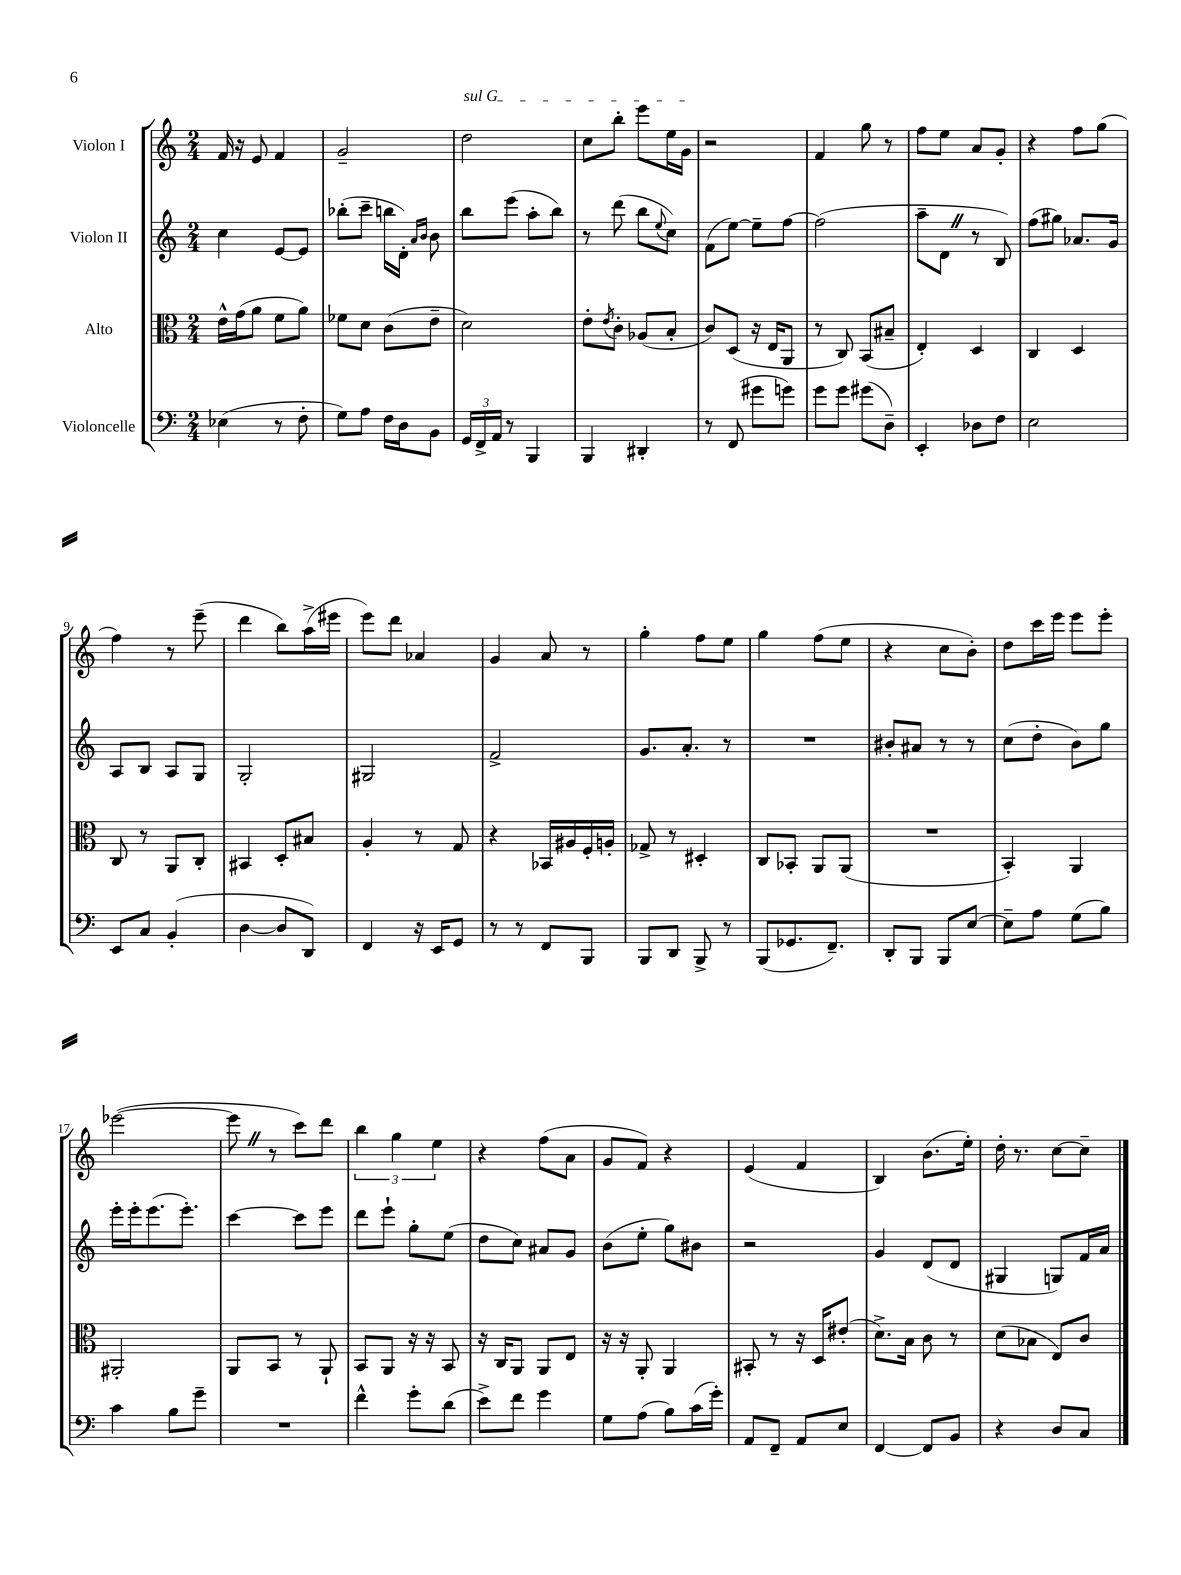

**kern	**kern	**kern	**kern
*staff4	*staff3	*staff2	*staff1
*clefF4	*clefC3	*clefG2	*clefG2
*k[]	*k[]	*k[]	*k[]
*M2/4	*M2/4	*M2/4	*M2/4
(4E-	16e^^	4cc	16f
.	(16g	.	16r
.	8a	.	8e
8r	8f	[8e	4f
8F'	8a)	8e]	.
=	=	=	=
8G)	8f-	(8bb-'	2g~
8A	8d	8ccc~	.
16F	(8c	16bb	.
16D	.	16d')	.
.	.	16qqa	.
.	.	16qqb	.
8BB	8e~	8b	.
=	=	=	=
24GG	2d)	8bb	2dd
24FF^	.	.	.
24AA	.	.	.
8r	.	(8eee	.
4BBB	.	8aa'	.
.	.	8bb)	.
=	=	=	=
4BBB	8e'	8r	8cc
.	8qe	.	.
.	8c'	(8ddd	8bb'
4DD#'	(8A-	8bb	8eee
.	.	8qqee	.
.	8B'	8cc)	16ee
.	.	.	16g
=	=	=	=
8r	8c)	(8f	2r
(8FF	(8D	[8ee)	.
8g#	16r	8ee~]	.
.	16E	.	.
8g)	8AA	[8ff	.
=	=	=	=
8g	8r	(2ff]	4f
8g	8C)	.	.
(8g#	(8BB	.	8gg
8D~)	8B#~	.	8r
=	=	=	=
4EE'	4E')	8aa~	8ff
.	.	8d	8ee
8D-	4D	8r	8a
8F	.	8B)	8g'
=	=	=	=
2E	4C	(8ff	4r
.	.	8gg#)	.
.	4D	8.a-	8ff
.	.	.	(8gg
.	.	16g	.
=	=	=	=
8EE	8C	8A	4ff)
8C	8r	8B	.
(4BB'	8AA	8A	8r
.	8C'	8G	(8eee~
=	=	=	=
[4D	4BB#	2G'	4ddd
8D]	8D'	.	8bb)
8DD)	8B#	.	(16aa^
.	.	.	16eee#
=	=	=	=
4FF	4A'	2G#	8eee)
.	.	.	8ddd
16r	8r	.	4a-
16EE	.	.	.
8GG	8G	.	.
=	=	=	=
8r	4r	2f^	4g
8r	.	.	.
8FF	16BB-	.	8a
.	16A#	.	.
8BBB	16F'	.	8r
.	16A'	.	.
=	=	=	=
8BBB	8G-^	8.g	4gg'
8DD	8r	.	.
.	.	8.a'	.
8BBB^	4D#'	.	8ff
8r	.	8r	8ee
=	=	=	=
(8BBB	8C	2r	4gg
8.GG-	8BB-'	.	.
.	8AA	.	(8ff
8.FF~)	.	.	.
.	(8AA	.	8ee
=	=	=	=
8DD'	2r	8b#'	4r
8BBB	.	8a#	.
8BBB	.	8r	8cc
[8E	.	8r	8b')
=	=	=	=
8E~]	4BB')	(8cc	8dd
8A	.	8dd'	16ccc
.	.	.	16eee
(8G	4AA	8b)	8eee
8B)	.	8gg	8eee'
=	=	=	=
4c	2AA#'	16eee'	([2eee-
.	.	16eee'	.
.	.	(8.eee	.
8B	.	.	.
.	.	8.eee')	.
8g~	.	.	.
=	=	=	=
2r	8AA	[4ccc	8eee-]
.	8BB	.	8r
.	8r	8ccc]	8ccc)
.	8AA`	8eee	8ddd
=	=	=	=
4f^^	8BB	8ddd	6bb
.	8AA	8eee`	.
.	.	.	6gg
8g'	16r	8gg'	.
.	16r	.	.
.	.	.	6ee
(8d	8BB	(8ee	.
=	=	=	=
8e^)	16r	8dd	4r
.	16C	.	.
8f	8AA	8cc)	.
4g	8AA	8a#	(8ff
.	8E	8g	8a
=	=	=	=
8G	16r	(8b	8g
.	16r	.	.
(8A	8AA'	8ee'	8f)
8B)	4AA	8gg)	4r
(16c	.	8b#	.
16g')	.	.	.
=	=	=	=
8AA	8BB#'	2r	(4e
8FF~	8r	.	.
8AA	16r	.	4f
.	16D	.	.
8E	(8e#'	.	.
=	=	=	=
[4FF	8.d^)	4g	4B)
.	16B	.	.
8FF]	8c	(8d	(8.b
8BB	8r	8d	.
.	.	.	16ee')
=	=	=	=
4r	(8d	4G#	16dd'
.	.	.	8.r
.	8B-	.	.
8D	8E)	8G)	[8cc
8C	8c	16f	8cc~]
.	.	16a	.
==	==	==	==
*-	*-	*-	*-
